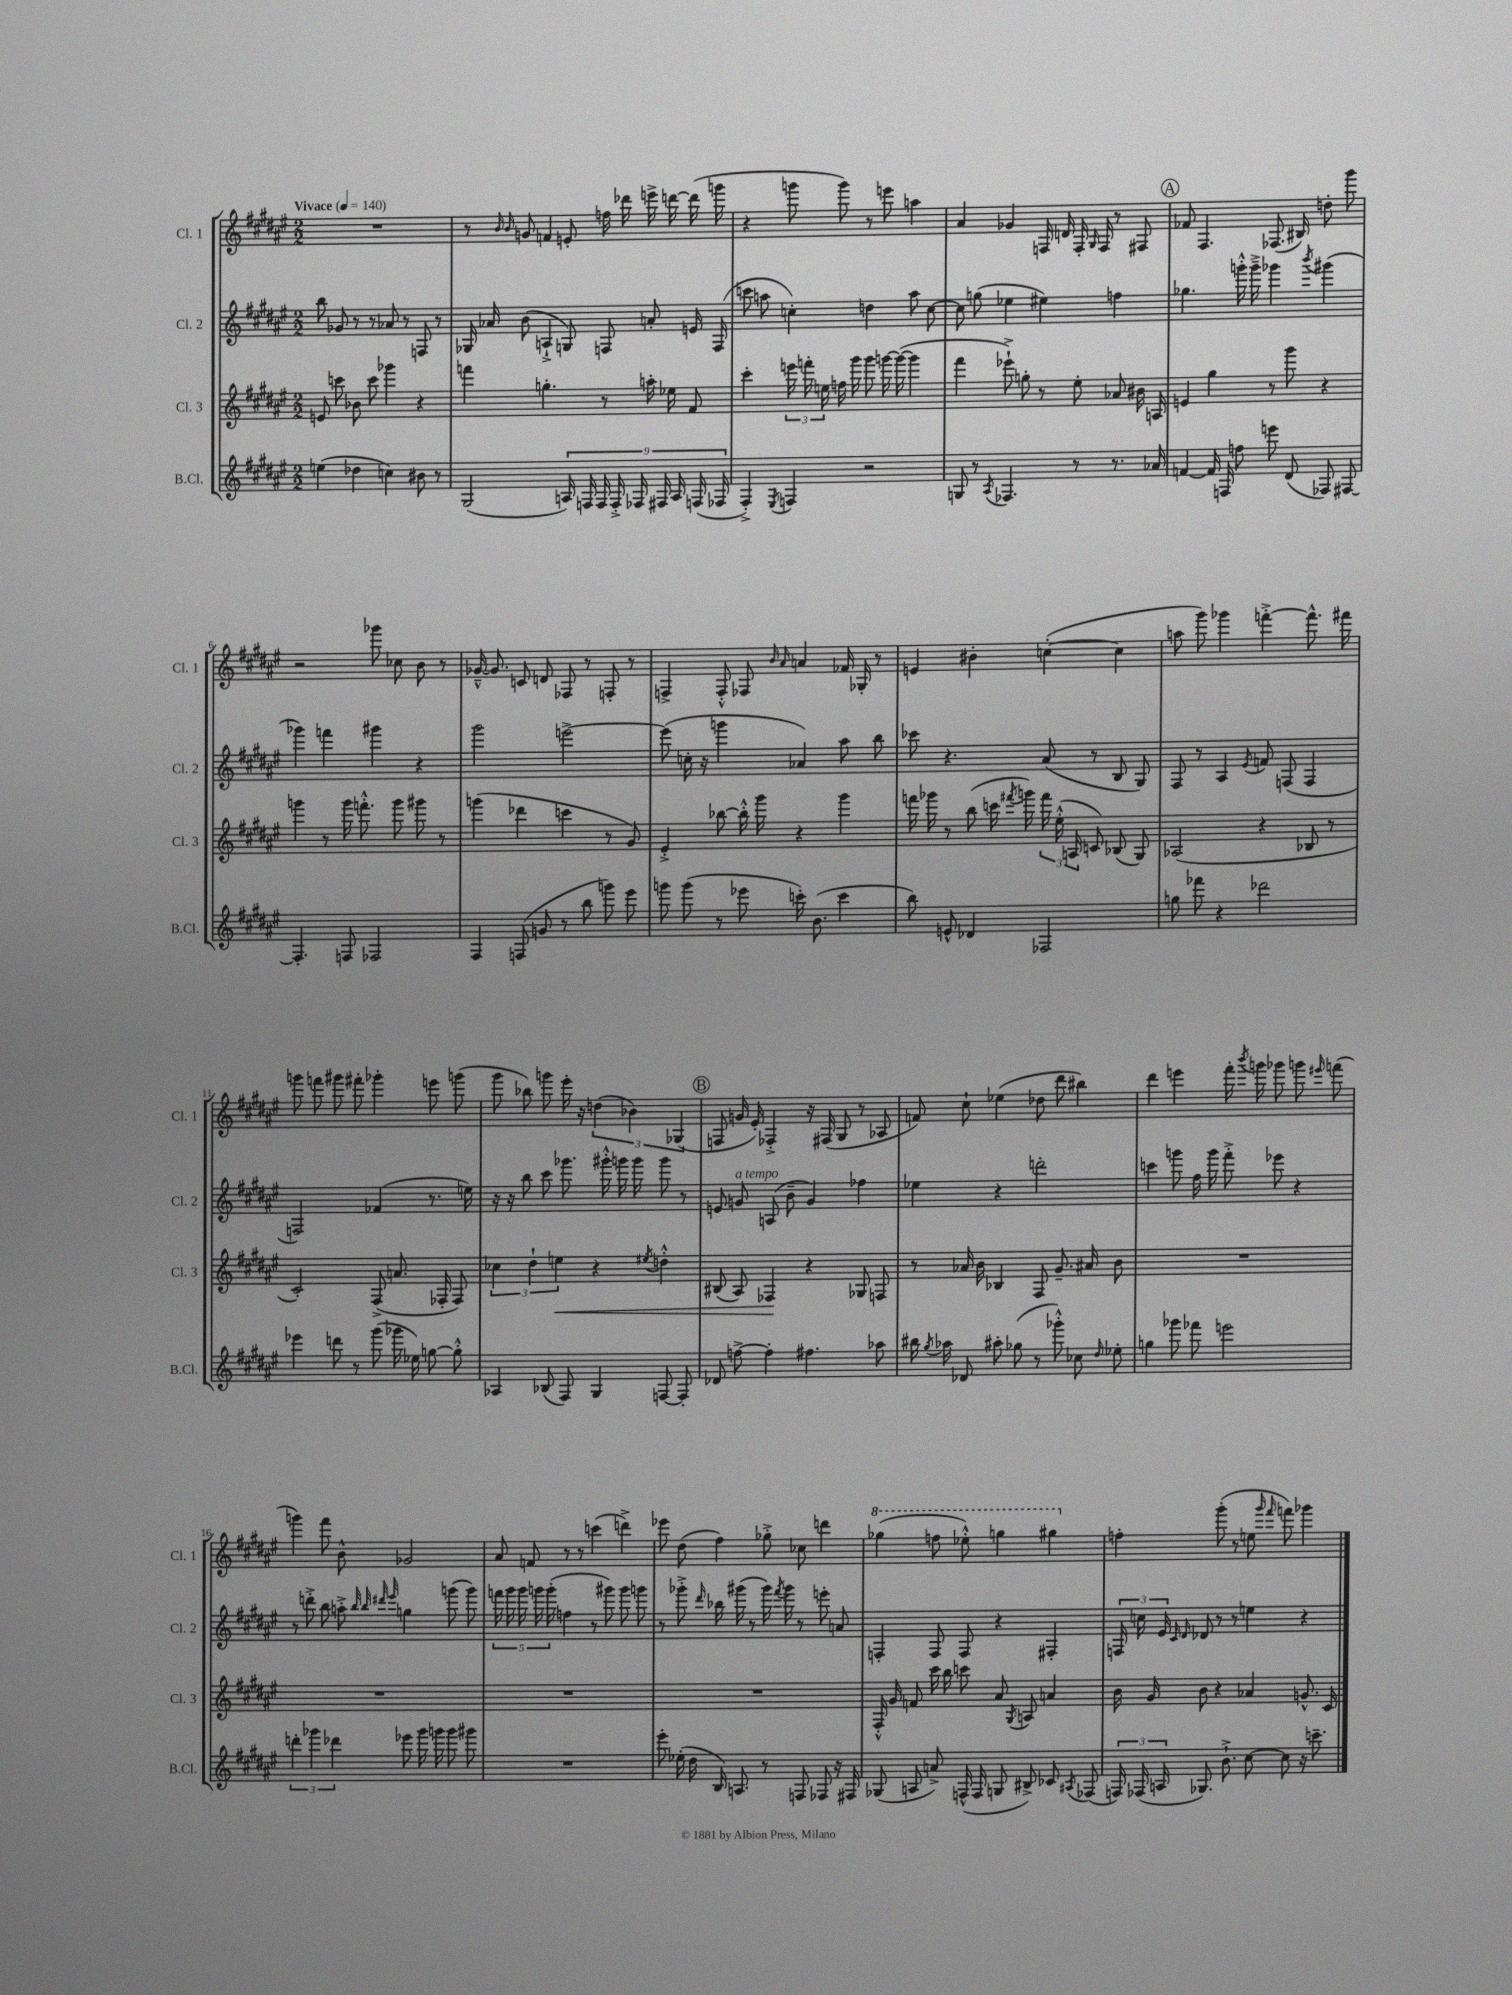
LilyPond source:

<<
\new StaffGroup <<
\new Staff = "s0" \with { instrumentName = "Cl. 1" shortInstrumentName = "Cl. 1" } {
    \clef treble \key fis \major \numericTimeSignature \time 2/2 \tempo "Vivace" 4 = 140
    \autoBeamOff R1 |
    r8 \grace { b'16 b'16 } g'8 f'4 e'8-. f''16 des'''16 e'''16-> d'''16~ d'''16( g'''16 |
    r4 g'''8 g'''8) r8 e'''8 a''4 |
    ais'4 ges'4 f16 d'16 f16-. \grace { gis16 } f16 r8 fis8 |
    \mark \markup { \circle "A" } fes'8 fis4. fes8.( bis16) d''8-. gis'''8 |
    r2 ges'''8 ces''8 b'8 r8 |
    ges'16~---^ ges'8. c'8 d'8 fes8 r8 f8-. r8 |
    f4-> f8-.-^ fes8 \grace { b'16 ais'16 } a'4 fes'16 ges16-. r8 |
    e'4 bis'4-. c''4~-.( c''4 |
    a''8 gis'''8) ges'''4 f'''4~-.-> f'''8.-^ fis'''16 |
    g'''8 f'''8 gis'''8 fis'''8-. ges'''4-. e'''8 g'''8( |
    gis'''8 bes''8) g'''8 eis'''16-. r16 \tuplet 3/2 { d''4( bes'4) ges4( } |
    \mark \markup { \circle "B" } f8 g'16 eis'16-.) fes4-.-> r16 fis16( gis8 r8 aes8 |
    f'8) cis''8-! ees''4( des''8 dis'''8 bis''4) |
    dis'''4 e'''4 fis'''16-. \acciaccatura { b'''8 } g'''16 ges'''8 g'''8 \grace { eis'''16 } f'''8( |
    g'''4) fis'''8 b'8-^ ges'2 |
    ais'8 f'8 r8 r8 c'''4( d'''4->) |
    ees'''8 dis''8( fis''4) ges''8-.-> ces''8 d'''4 |
    \ottava #1 ges'''4( f'''8 ees'''8-.-^) g'''4 gis'''4 \ottava #0 |
    f''4-. gis'''8-.( r8 e''8 \grace { gis'''16 fis'''16 } f'''8) ges'''4 \bar "|." |
}
\new Staff = "s1" \with { instrumentName = "Cl. 2" shortInstrumentName = "Cl. 2" } {
    \clef treble \key fis \major \numericTimeSignature \time 2/2
    \autoBeamOff b''8 ges'8 r8 r8 aes'8 r8 f8 r8 |
    ges16 aes'16 b'8( a4-!-> g8) f8 a'8-. e'16 f16( |
    c'''8 a''8 c''4-.) d''4 a''8 c''8~ |
    c''8 g''8( ees''4 eis''4) f''4 |
    \mark \markup { \circle "A" } ges''4. g'''16-.-^ g'''16---> ges'''4 \acciaccatura { b'''8 } gis'''4( |
    ges'''4) f'''4 gis'''4 r4 |
    gis'''2 e'''2~-> |
    e'''8( c''16-. r16 g'''4 aes'4) ais''8 b''8 |
    ces'''8 r4. ais'8( r8 b8 gis8) |
    fis8 r8 ais4 \acciaccatura { eis'8 } f'8 f8( f4 |
    f2) fes'4( r8. e''16) |
    r16 r16 b''8 cis'''8 ges'''8. gis'''16-.-^ g'''16 g'''16 g'''8 r8 |
    \mark \markup { \circle "B" } e'8 g'8^\markup { \italic "a tempo" } a8( b'8-- g'4) fes''4 |
    ees''4 r4 d'''2-. |
    c'''4 g'''8 fis''16 g'''16 fis'''8-.-> ees'''8 r4 |
    r8 d'''8-.-> b''8 a''8-.-> \grace { b''32 b''32 dis'''32 eis'''32 } g''4 g'''8( g'''8) |
    \tuplet 5/4 { f'''16 gis'''16 gis'''16 g'''16 g'''16-.( } f''4 r8 gis'''8) gis'''8 g'''8 |
    r8 ges'''8-.-> \grace { dis'''16 } bes''16 gis'''16( r8 gis'''16) \acciaccatura { fis'''8 } gis'''16 r8 e'''8-. a'8 |
    f4-. f8 f8 r4 fis4-. |
    \tuplet 3/2 { f16 c''16 eis'16 } \grace { cis'16 dis'16 } des'8 r8 r8 e''4 r4 \bar "|." |
}
\new Staff = "s2" \with { instrumentName = "Cl. 3" shortInstrumentName = "Cl. 3" } {
    \clef treble \key fis \major \numericTimeSignature \time 2/2
    \autoBeamOff e'8 c'''8 bes'8 c'''8 ges'''4 r4 |
    f'''4 g''4.-. r8 a''16-. ees''16 fis'8 |
    cis'''4-. \tuplet 3/2 { e'''16 f'''16-. e''16 } f''16 gis'''16 gis'''8 g'''16~ g'''16~( g'''4 |
    fis'''4 ees'''8-!->) g''8-. r8 eis''8-. aes'8 bis'16 a16 |
    \mark \markup { \circle "A" } e'4 gis''4 r8 gis'''8 r4 |
    g'''4 r8 g'''16 f'''8.-.-^ g'''8 gis'''8 r8 |
    g'''4( des'''4 c'''4 r8 gis'8) |
    eis'4-.-> bes''8~ bes''16-.-^ gis'''16 r4 gis'''4 |
    f'''16 ges'''16 r8 b''8( c'''16 \acciaccatura { fis'''8 } g'''16) \tuplet 3/2 { fis'''16 eis''16-.-^( a16 } c'8) bes8( gis8) |
    aes2( r4 bes8 r8 |
    cis'2-.) fis8->( a'8. fes16-. fes8) |
    \tuplet 3/2 { ces''4 dis''4-! e''4\< } r4 \acciaccatura { eis''8 } d''4-.-^ |
    \mark \markup { \circle "B" } bis8( ais8) fes4\! r4 ges8 f8 |
    r8 aes'16 b'16 bes4 fis8 gis'8.-- ais'16 b'8 |
    R1 |
    R1 |
    R1 |
    R1 |
    fis16-.-^ gis'16 f'8 cis'''16 b''16 c'''8 ais'8 \acciaccatura { gis8 } a8 a'4 |
    b'16 gis'16 b'8 r4 aes'4 g'8.-^ cis'16 \bar "|." |
}
\new Staff = "s3" \with { instrumentName = "B.Cl." shortInstrumentName = "B.Cl." } {
    \clef treble \key fis \major \numericTimeSignature \time 2/2
    \autoBeamOff e''4( des''4 c''4) bis'8 r8 |
    gis2( \tuplet 9/8 { a16) f16 f16 f16-.-> fes16 fis16 a16 f16( fes16 } |
    fis4-.->) \acciaccatura { eis8 } f4 r2 |
    g8 r8 \acciaccatura { ais8 } fes4. r8 r8. aes'16 |
    \mark \markup { \circle "A" } f'4~ f'16 f16 f''8 e'''8 dis'8( fes8) fis8~ |
    fis4.-. f8 fes2 |
    fis4 f8( g'8 r8 b''8 g'''8) eis'''8 |
    g'''8 g'''8( r8 ees'''8 c'''16-.) b'8.( c'''4 |
    b''8) e'8-^ des'4 fes2 |
    g''8 fes'''8 r4 des'''2 |
    ees'''4 d'''8 r8 gis'''8( ges'''16 ees''16) g''8~ g''8-.-^ |
    aes4 bes8( fis8) gis4 f8~ f8-. |
    \mark \markup { \circle "B" } des'8 f''8~-> f''4-. fis''4. aes''8 |
    bis''16 \acciaccatura { gis''8 } aes''16 des'8 ais''8-. ges''8( r8 ges'''8-.-^) ces''8 \grace { dis''16 } ees''8-. |
    g''4 ges'''8 fes'''8 e'''2 |
    \tuplet 3/2 { d'''4-. ges'''4 des'''4 } ees'''8 ges'''16 g'''16 g'''8 gis'''8 |
    R1 |
    eis'''8-. ees''16-.( dis''16 b16) a8. r8 f8 fes8 r16 fis16 |
    ges8( a8 a'8->) f16-^( f16 g8 bis8->) ces'8 \acciaccatura { ais8 } fes8( |
    \tuplet 3/2 { f16) fes16( a16 } ges8.) b'8.-!-> cis''8~ cis''8 r16 c'''8.-- \bar "|." |
}
>>
>>
